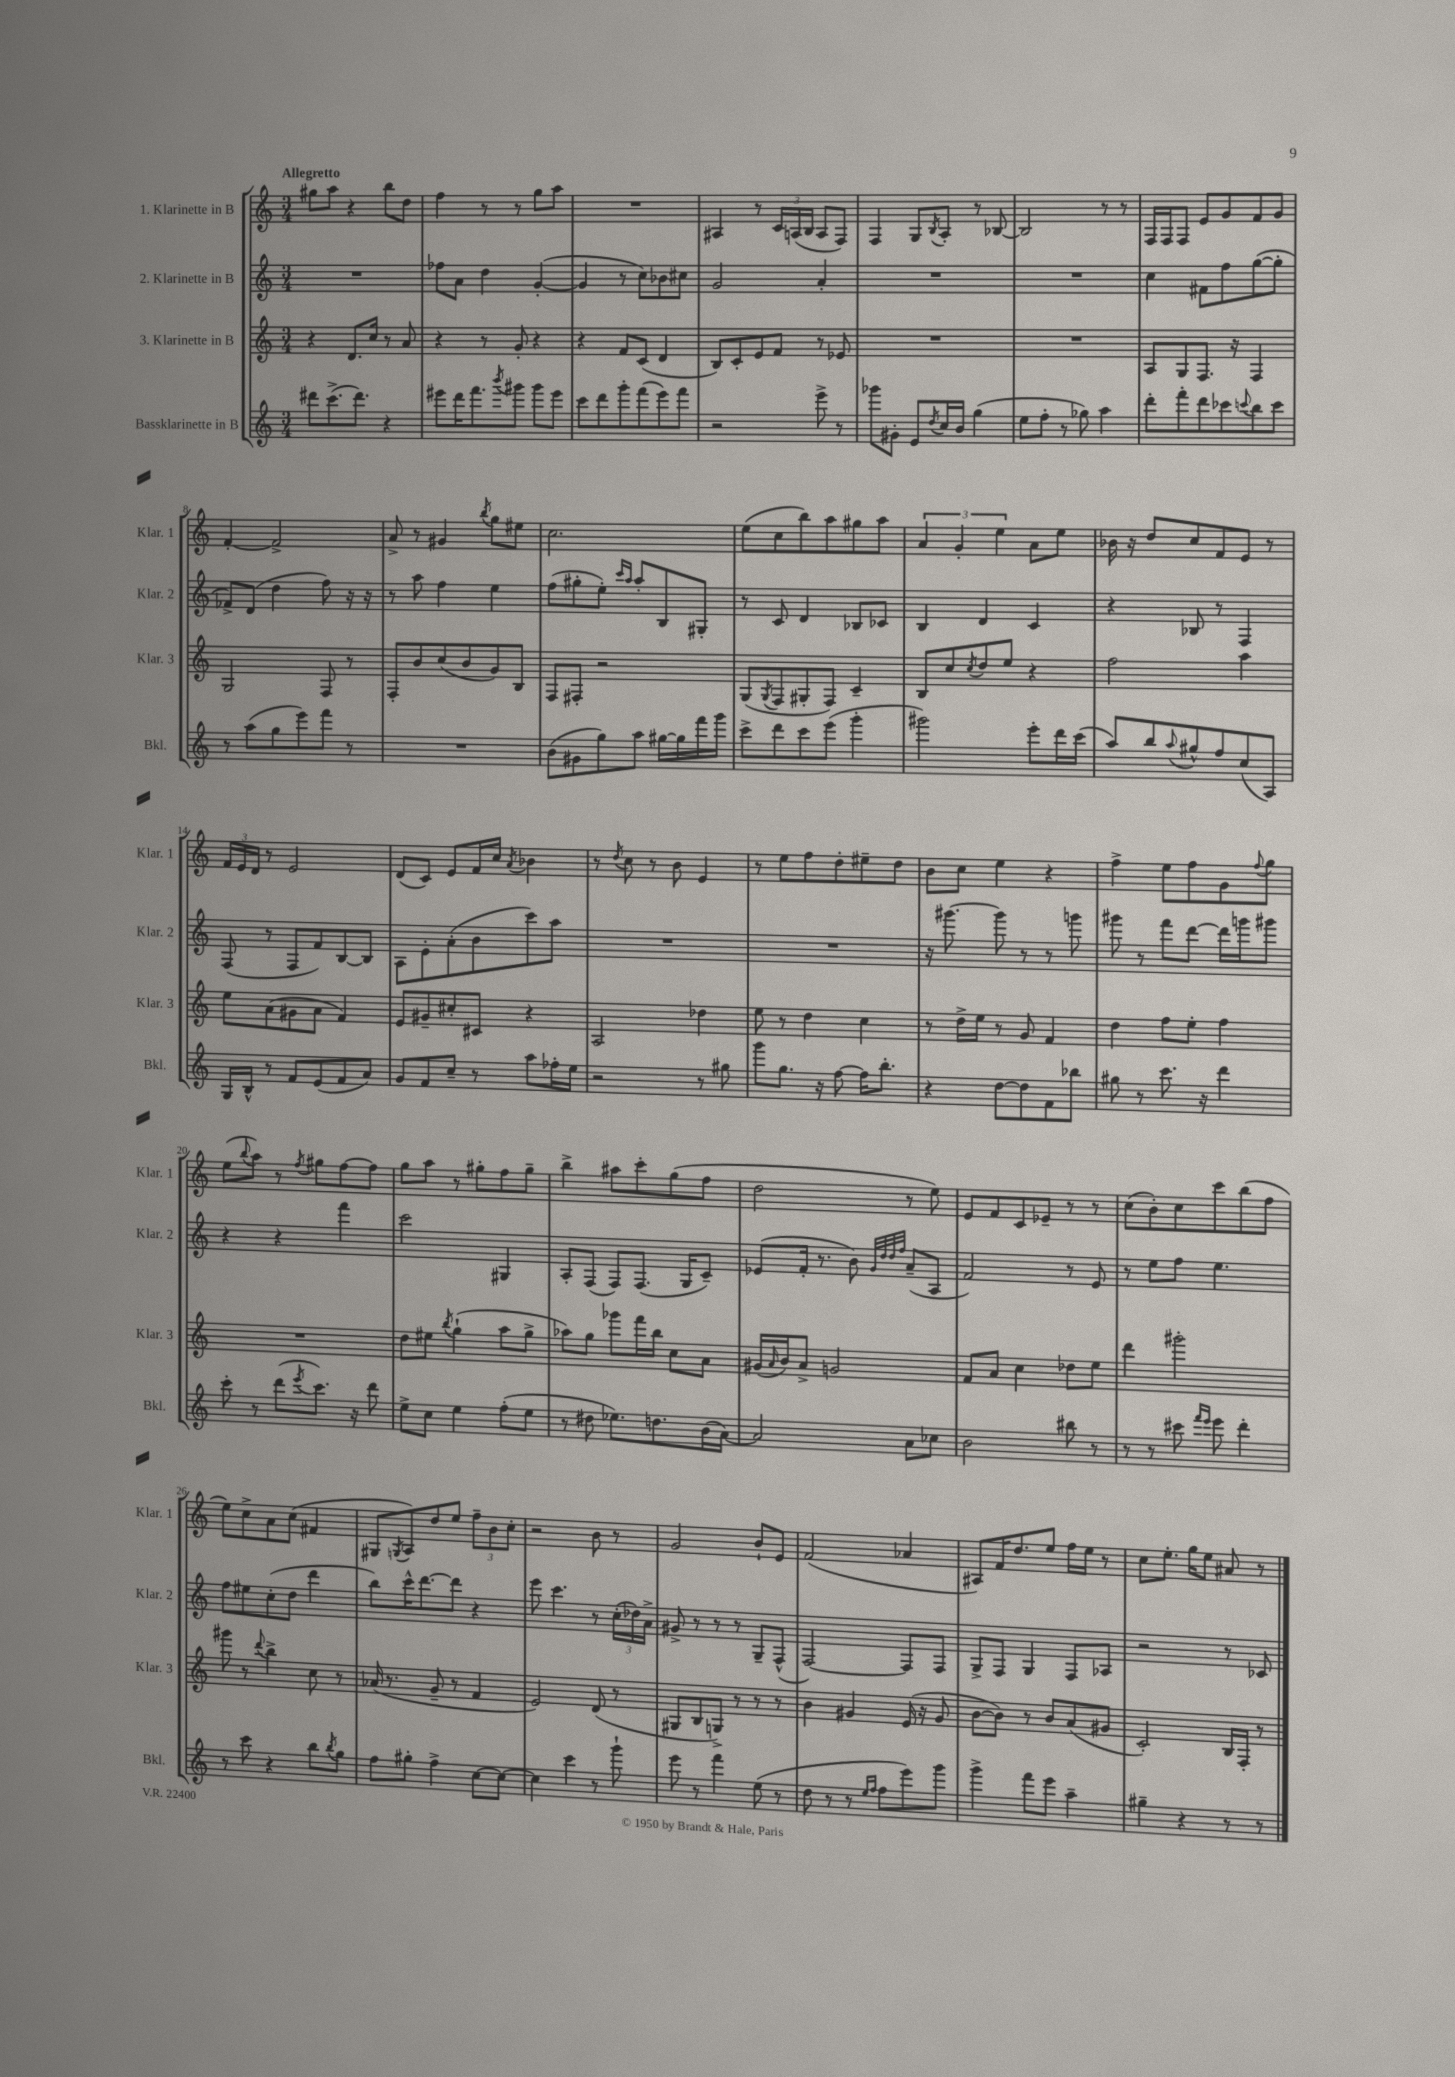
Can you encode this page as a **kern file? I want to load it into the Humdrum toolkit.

**kern	**kern	**kern	**kern
*part4	*part3	*part2	*part1
*staff4	*staff3	*staff2	*staff1
*I"Bassklarinette in B	*I"3. Klarinette in B	*I"2. Klarinette in B	*I"1. Klarinette in B
*I'Bkl.	*I'Klar. 3	*I'Klar. 2	*I'Klar. 1
*clefG2	*clefG2	*clefG2	*clefG2
*k[]	*k[]	*k[]	*k[]
*M3/4	*M3/4	*M3/4	*M3/4
=1	=1	=1	=1
!	!	!	!LO:TX:a:B:t=Allegretto
8ddd#X\L	4r	2.r	8gg#X\L
(8.ccc^\	.	.	8aa\J
.	8.d/L	.	4r
8.ddd#\J)	.	.	.
.	16cc/Jk	.	.
4r	8r	.	8bb\L
.	8a/	.	8dd\J
=2	=2	=2	=2
8eee#X\L	4r	8ff-X\L	4ff\
16ddd\K	.	8a\J	.
8.fff\	.	.	.
.	8r	4dd\	8r
8qbbb/	.	.	.
8ggg#X\J	8g'/	.	8r
8ggg#\L	4r	([4g'/	8gg\L
8eee#\J	.	.	8aa\J
=3	=3	=3	=3
8ccc\L	4r	4g/]	2.r
8ddd\	.	.	.
8ggg'\	8f/L	8r	.
(8fff\	(8c/J	8cc\L)	.
8eee\)	4d/	8b-X\	.
8fff\J	.	8cc#X\J	.
=4	=4	=4	=4
2r	8B/L)	2g/	4A#X/
.	8c'/	.	.
.	8e/	.	8r
.	8f/J	.	24c/LL
.	.	.	(24An/
.	.	.	24B/JJ
8eee^\	8r	4a'/	8A/L
8r	8e-X/	.	8F/J)
=5	=5	=5	=5
8ggg-X\L	2.r	2.r	4F/
8g#X'\J	.	.	.
8e/L	.	.	8G/L
8qdd/	.	.	8qB/
16cc/L	.	.	8A'/J
16b/JJ	.	.	.
(4gg\	.	.	8r
.	.	.	[8B-X/
=6	=6	=6	=6
8ee\L	2.r	2.r	2B-/]
8ff'\J	.	.	.
8r	.	.	.
8gg-X\)	.	.	.
4aa\	.	.	8r
.	.	.	8r
=7	=7	=7	=7
8ddd'\L	8A/L	4cc\	16F/LL
.	.	.	16F/J
8fff'\	8G/	.	8F/J
8ddd\	8.F/J	8f#X\L	8e/L
8ccc-X\	.	8ff\	8g/
.	16r	.	.
8qqcccn/	.	.	.
8bb\	4F/	([8gg\	8f/
8ccc\J	.	8gg'\J]	8g/J
!!LO:LB:g=z
=8	=8	=8	=8
8r	2G/	8f-X^/L)	[4f'/
(8aa\L	.	(8d/J	.
8gg\	.	4dd\	2f^/]
8eee\)	.	.	.
8fff\J	8F/	8ff\)	.
8r	8r	16r	.
.	.	16r	.
=9	=9	=9	=9
2.r	8F'/L	8r	8a^/
.	8b/	8aa\	8r
.	(8cc/	4ff\	4g#X/
.	8b/	.	.
.	.	.	8qbb/
.	8g/)	4ee\	8gg\L
.	8B/J	.	8ee#X\J
=10	=10	=10	=10
(8b\L	8F/L	(8ff\L	2.cc\
8g#X\	8F#X'/J	8gg#X'\	.
8gg\)	2r	8ee'\J)	.
.	.	16qqccc/LL	.
.	.	16qqaa/JJ	.
8aa\J	.	8aa'/L	.
[16gg#X\LL	.	8B/	.
16gg#\]	.	.	.
16fff\	.	8G#X'/J	.
16ggg\JJ	.	.	.
=11	=11	=11	=11
8ccc^\L	(8G/L	8r	(8ee\L
.	8qG/	.	.
8ddd\	8F/	8c/	8cc\
8ccc\	8G#X'/	4d/	8bb\)
(8eee\J	8F/J)	.	8aa\
4ggg'\	4c~/	8B-X/L	8gg#X\
.	.	8c-X/J	8aa\J
=12	=12	=12	=12
2ggg#X\)	8B/L	4B/	6a/
.	8cc/	.	.
.	.	.	6g'/
.	8qcc/	.	.
.	8dd/	4d/	.
.	.	.	6ee\
.	8ee/J	.	.
8eee'\L	4r	4c/	8a\L
16ddd\L	.	.	8ee\J
(16ccc\JJ	.	.	.
=13	=13	=13	=13
8aa/L)	2ff\	4r	16b-X\
.	.	.	16r
8bb/	.	.	8dd/L
8qqaa/	.	.	.
8gg#X^^/	.	8B-X/	8cc/
8ff/	.	8r	8f/
(8cc/	4aa\	4F/	8e/J
8A/J)	.	.	8r
!!LO:LB:g=z
=14	=14	=14	=14
16G/LL	8ee\L	(8F/	24f/LL
.	.	.	24e/
16B^^/JJ	.	.	.
.	.	.	24d/JJ
8r	(8a\	8r	8r
8f/L	8g#X\	8F/L	2e/
(8e/	8a\J	8f/)	.
8f/	4f/)	[8B/	.
8a/J)	.	8B/J]	.
=15	=15	=15	=15
8g/L	8e/L	8A\L	(8d/L
8f/	8g#X~/	8e'\	8c/J)
8cc~/J	8cc#X'/	(8a'\	8e/L
8r	8c#X/J	8b\	16f/L
.	.	.	16cc/JJ
.	.	.	8qa/
8aa\L	4r	8ccc\)	4b-X\
16ff-X'\L	.	8aa\J	.
16ee\JJ	.	.	.
=16	=16	=16	=16
2r	2A/	2.r	8r
.	.	.	8qdd/
.	.	.	8cc\
.	.	.	8r
.	.	.	8b\
8r	4dd-X\	.	4e/
8gg#X\	.	.	.
=17	=17	=17	=17
8ggg\L	8ee\	2.r	8r
8.gg\J	8r	.	8ee\L
.	4dd\	.	8ff\
16r	.	.	.
[8ff\	.	.	8dd'\
16ff\KL]	4cc\	.	8ee#X~\
8.bb'\J	.	.	.
.	.	.	8dd\J
=18	=18	=18	=18
4r	8r	16r	8b\L
.	.	[8.ggg#X\	.
.	16dd^\LL	.	8cc\J
.	16ee\JJ	.	.
[8dd\L	8r	8ggg#\]	4ee\
8dd\]	8g/	8r	.
8f\	4f/	8r	4r
8bb-X\J	.	8gggn\	.
=19	=19	=19	=19
8gg#X\	4dd\	8ggg#X\	4ff^\
8r	.	8r	.
8.ccc\	8ff\L	8fff\L	8ee\L
.	8ee'\J	[8ddd\J	8ff\
16r	.	.	.
4ddd\	4ff\	16ddd\LL]	8g\
.	.	16gggn\J	.
.	.	.	8qqff/
.	.	8ggg#X\J	8gg\J
!!LO:LB:g=z
=20	=20	=20	=20
8ccc'\	2.r	4r	(8ee\L
.	.	.	8qqbb/
8r	.	.	8aa\J)
(8ddd\L	.	4r	8r
8qeee/	.	.	8qff/
8.ccc\J)	.	.	8gg#X\L
.	.	4fff\	[8ff\
16r	.	.	.
8ddd\	.	.	8ff\J]
=21	=21	=21	=21
8ee^\L	8dd\L	2ccc\	8gg\L
8cc\J	8ee#X\J	.	8aa\J
.	8qbb/	.	.
4ee\	(4gg`\	.	8r
.	.	.	8gg#X'\L
(8ff'\L	8aa\L	4G#X/	8ff\
8ee\J	8gg^\J	.	8gg#~\J
=22	=22	=22	=22
8r	8aa-X\L)	8A'/L	4bb^\
8dd#X\	8gg\J	(8F/J	.
8.ee-X\L)	8ggg-X\L	8F/L)	8aa#X\L
.	16fff\L	(8.F/J	8ccc'\
8.ddn\	16bb\JJ	.	.
.	8cc\L	.	(8gg\
.	.	16G/KL	.
(16b\L	8a\J	8c~/J)	8ff\J
[16a\JJ)	.	.	.
=23	=23	=23	=23
2a/]	(16g#X/LL	(8e-X/L	2dd\
.	16qqa/	.	.
.	16b/J)	.	.
.	8a^/J	16f'/Jk	.
.	.	8.r	.
.	2gn/	.	.
.	.	8b\)	.
.	.	32qqg/LLL	.
.	.	32qqdd/	.
.	.	32qqdd/	.
.	.	32qqff/JJJ	.
8a\L	.	(8a~/L	8r
8cc-X\J	.	8A/J	8ee\)
=24	=24	=24	=24
2b\	8f/L	2f/)	8e/L
.	8a/J	.	8f/
.	4cc\	.	8c/
.	.	.	8e-X~/J
8bb#X\	8dd-X\L	8r	8r
8r	8ee\J	8e/	8r
=25	=25	=25	=25
8r	4ddd\	8r	(8cc\L
8r	.	8ee\L	8b'\)
8ccc#X\	2ggg#X'\	8ff\J	8cc\
16qqfff/LL	.	.	.
16qqeee/JJ	.	.	.
8eee\	.	4.ee\	8ccc\
4ddd'\	.	.	(8bb\
.	.	.	8ff\J
!!LO:LB:g=z
=26	=26	=26	=26
8r	8ggg#X\	8ff\L	8ee\L)
8ccc\	8r	8ee#X\	8cc^\
.	8qqddd/	.	.
4r	4bb^\	(8cc'\	8a\
.	.	8dd\J	(8cc\J
8bb\L	8cc\	4ddd\	4f#X/
8qbb/	.	.	.
8gg\J	8r	.	.
=27	=27	=27	=27
8ff\L	(16a-X/	8bb\L)	8G#X/L
.	8.r	.	.
.	.	.	8qGn/
8gg#X'\J	.	16ccc^^\K	8A/)
.	.	[8.ddd\	.
4ff^\	8g~/	.	8dd/
.	8r	8ddd\J]	8ee/J
[8cc\L	4f/	4r	12ff~\L
.	.	.	12b\
8cc\J_	.	.	.
.	.	.	12cc'\J
=28	=28	=28	=28
4cc\]	2e/)	8eee\	2r
.	.	4.ccc\	.
4ccc\	.	.	.
8r	(8d/	8r	8b\
8ggg`\	8r	(24cc'\LL	8r
.	.	24dd-X\)	.
.	.	24a^\JJ	.
=29	=29	=29	=29
8eee\	8G#X/L	8g#X^/	2g/
8r	8B/	8r	.
4fff\	8Gn^/J)	8r	.
.	8r	8r	.
(8ee\	8r	8G~/L	8b`/L
8r	8r	(8F^^/J	8e/J
=30	=30	=30	=30
8dd\	4b\	[2F/)	(2f/
8r	.	.	.
8r	4g#X/	.	.
16qqee/LL	.	.	.
16qqff/JJ	.	.	.
8ff\L	.	.	.
8eee\)	(16e/	8F/L]	4a-X/
.	16r	.	.
8ggg\J	8g#/	8F/J	.
=31	=31	=31	=31
4ggg^\	[8b\L	8G^/L	8A#X/L)
.	8b\J])	8F/J	16f/K
.	.	.	8.dd/
8fff\L	8r	4G/	.
8eee\J	8b/L	.	8ee/J
4aa~\	(8a/	8F/L	16ff\LL
.	.	.	16ee\JJ
.	8g#X/J	8A-X/J	8r
=32	=32	=32	=32
4gg#X~\	2c'/)	2r	8cc\L
.	.	.	8.ee'\J
4r	.	.	.
.	.	.	16gg\KL
.	.	.	8ee\J
8r	16B/LL	8r	8a#X/
.	16F'/JJ	.	.
8r	8r	8c-X/	8r
==	==	==	==
*-	*-	*-	*-
